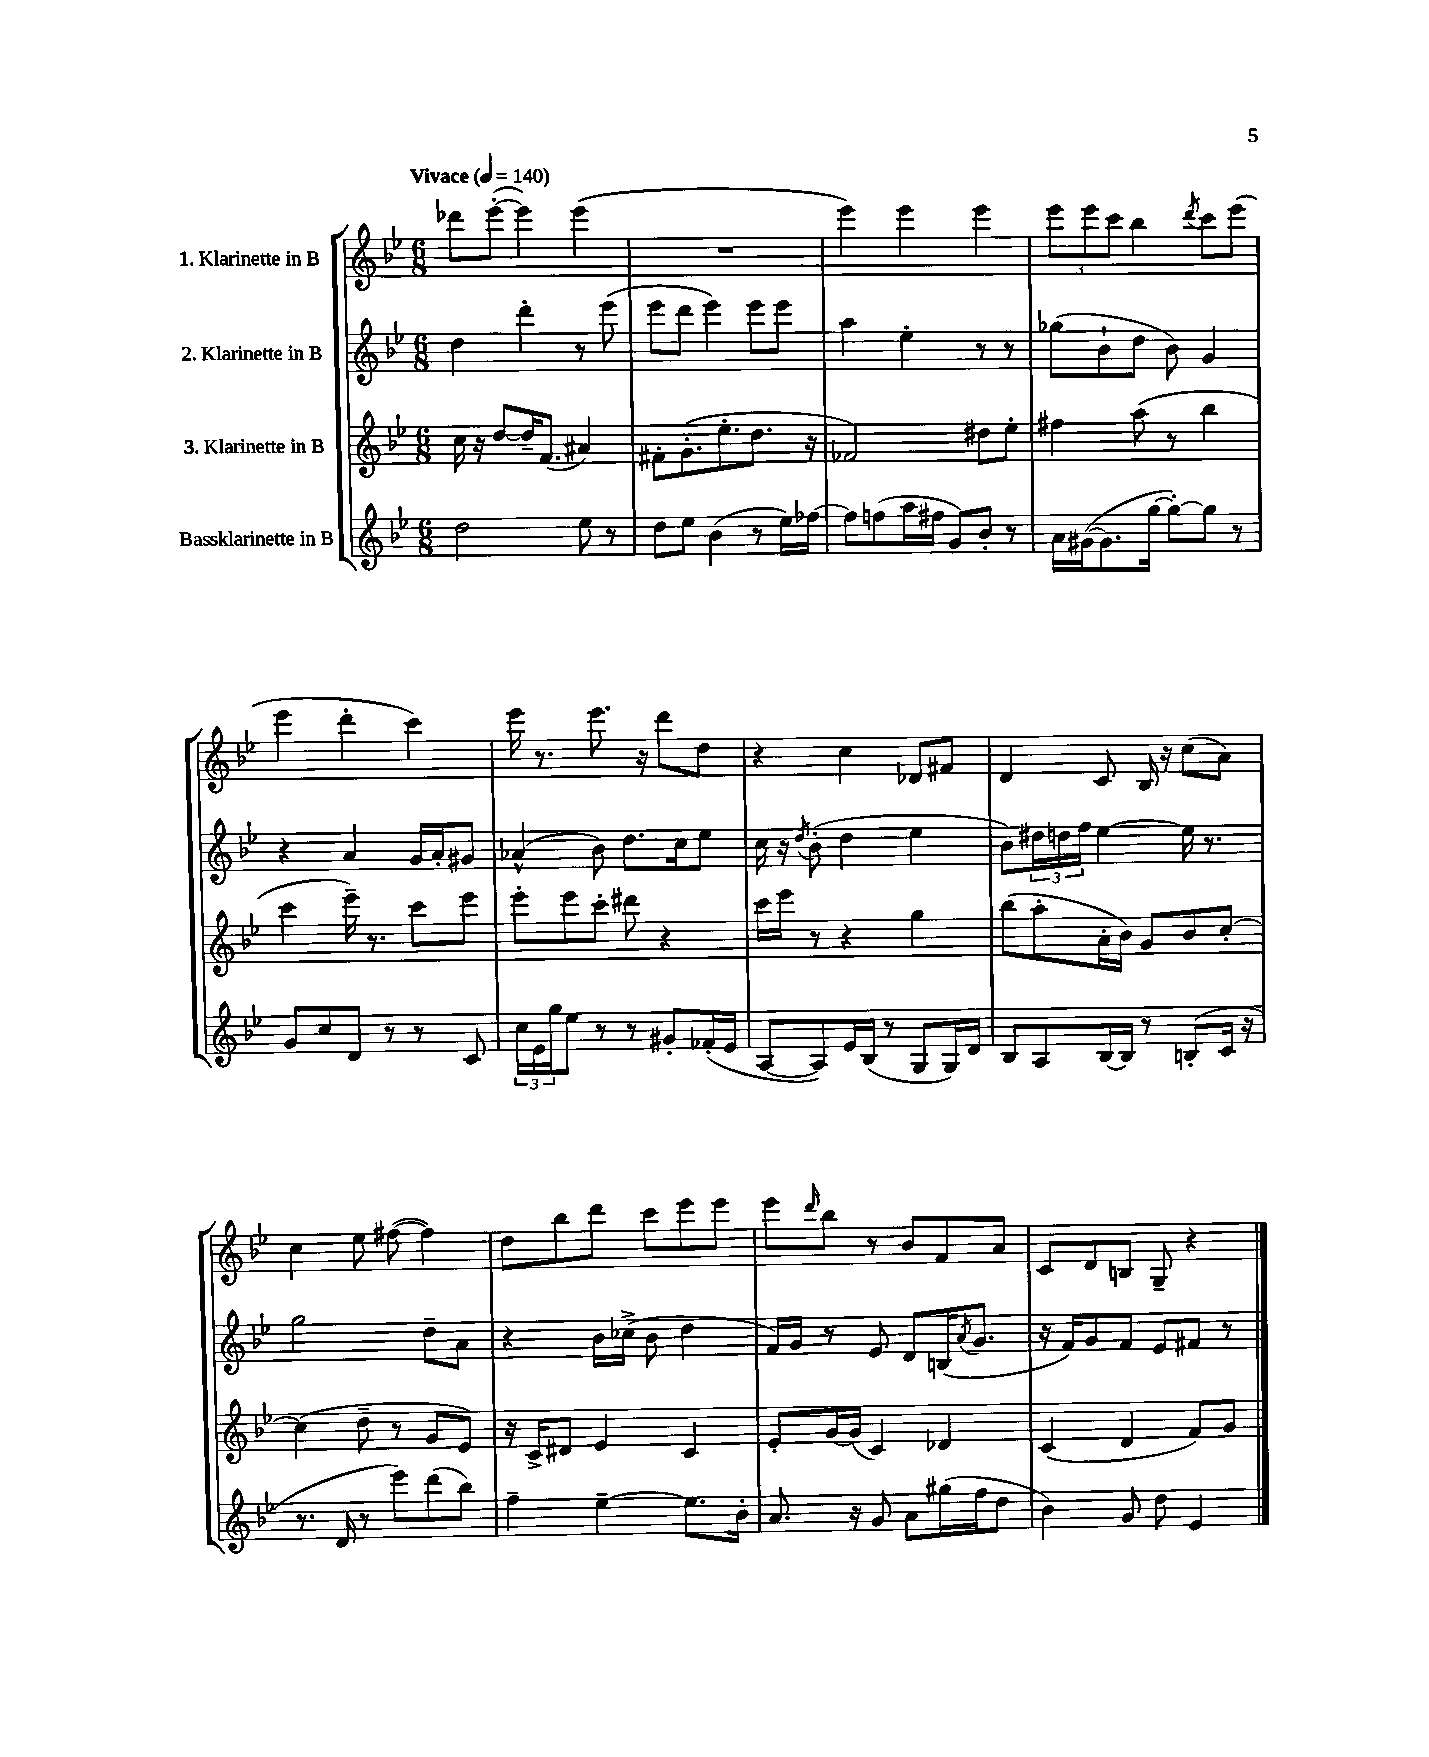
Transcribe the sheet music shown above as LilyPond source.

<<
\new StaffGroup <<
\new Staff = "s0" \with { instrumentName = "1. Klarinette in B" } {
    \clef treble \key bes \major \numericTimeSignature \time 6/8 \tempo "Vivace" 4 = 140
    des'''8 ees'''8~-.( ees'''4) ees'''4( |
    R2. |
    ees'''4) ees'''4 ees'''4 |
    \tuplet 3/2 { ees'''8 ees'''8 c'''8 } bes''4 \acciaccatura { d'''8 } c'''8 ees'''8( |
    ees'''4 d'''4-. c'''4) |
    ees'''16 r8. ees'''8. r16 d'''8 d''8 |
    r4 c''4 des'8 fis'8 |
    d'4 c'8 bes16 r16 c''8( a'8) |
    c''4 ees''8 fis''8~( fis''4) |
    d''8 bes''8 d'''8 c'''8 ees'''8 ees'''8 |
    ees'''8 \grace { d'''16 } bes''8 r8 bes'8 f'8 a'8 |
    c'8 d'8 b8 g8-- r4 \bar "|." |
}
\new Staff = "s1" \with { instrumentName = "2. Klarinette in B" } {
    \clef treble \key bes \major \numericTimeSignature \time 6/8
    d''4 d'''4-. r8 ees'''8( |
    ees'''8 d'''8 ees'''4) ees'''8 ees'''8 |
    a''4 ees''4-. r8 r8 |
    ges''8( bes'8-! d''8 bes'8) g'4 |
    r4 a'4 g'16 a'16-. gis'8 |
    aes'4-^( bes'8) d''8. c''16 ees''8 |
    c''16 r16 \acciaccatura { d''8 } bes'8-.( d''4 ees''4 |
    bes'8) \tuplet 3/2 { dis''16 d''16 f''16 } ees''4~ ees''16 r8. |
    g''2 d''8-- a'8 |
    r4 bes'16 ces''16->( bes'8 d''4 |
    f'16) g'16 r8 ees'8 d'8 b16( \acciaccatura { a'8 } g'8. |
    r16 f'16) g'8 f'8 ees'8 fis'8 r8 \bar "|." |
}
\new Staff = "s2" \with { instrumentName = "3. Klarinette in B" } {
    \clef treble \key bes \major \numericTimeSignature \time 6/8
    c''16 r16 d''8~ d''16-- f'8.( ais'4) |
    fis'8-. g'8.-.( ees''8.-. d''8. r16 |
    fes'2) dis''8 ees''8-. |
    fis''4 a''8( r8 bes''4 |
    c'''4 ees'''16--) r8. c'''8 ees'''8 |
    ees'''8-. ees'''8 c'''8-. dis'''8 r4 |
    c'''16 ees'''16 r8 r4 g''4 |
    bes''8( a''8-. a'16-. bes'16) g'8 bes'8 c''8~-. |
    c''4( d''8-- r8 g'8 ees'8) |
    r16 c'16-> dis'8 ees'4 c'4 |
    ees'8-. g'16~ g'16( c'4) des'4 |
    c'4( d'4 f'8) g'8 \bar "|." |
}
\new Staff = "s3" \with { instrumentName = "Bassklarinette in B" } {
    \clef treble \key bes \major \numericTimeSignature \time 6/8
    d''2 ees''8 r8 |
    d''8 ees''8 bes'4( r8 ees''16) fes''16~ |
    fes''8 f''8( a''16 fis''16 g'8) bes'8-. r8 |
    a'16 gis'16~( gis'8. g''16~ g''8~-.) g''8 r8 |
    g'8 c''8 d'8 r8 r8 c'8 |
    \tuplet 3/2 { c''16 ees'16 g''16 } ees''8 r8 r8 gis'8-. fes'16-.( ees'16 |
    a8~ a8) ees'16 bes16( r8 g8 g16) d'16 |
    bes8 a8 bes16~ bes16 r8 b8-.( c'16 r16 |
    r8. d'16 r8 ees'''8) d'''8( bes''8) |
    f''4-- ees''4~-- ees''8. bes'16-. |
    a'8. r16 g'8 a'8 gis''16( f''16 d''8 |
    bes'4) g'8 d''8 ees'4 \bar "|." |
}
>>
>>
\layout { \context { \Score \remove "Bar_number_engraver" } }
